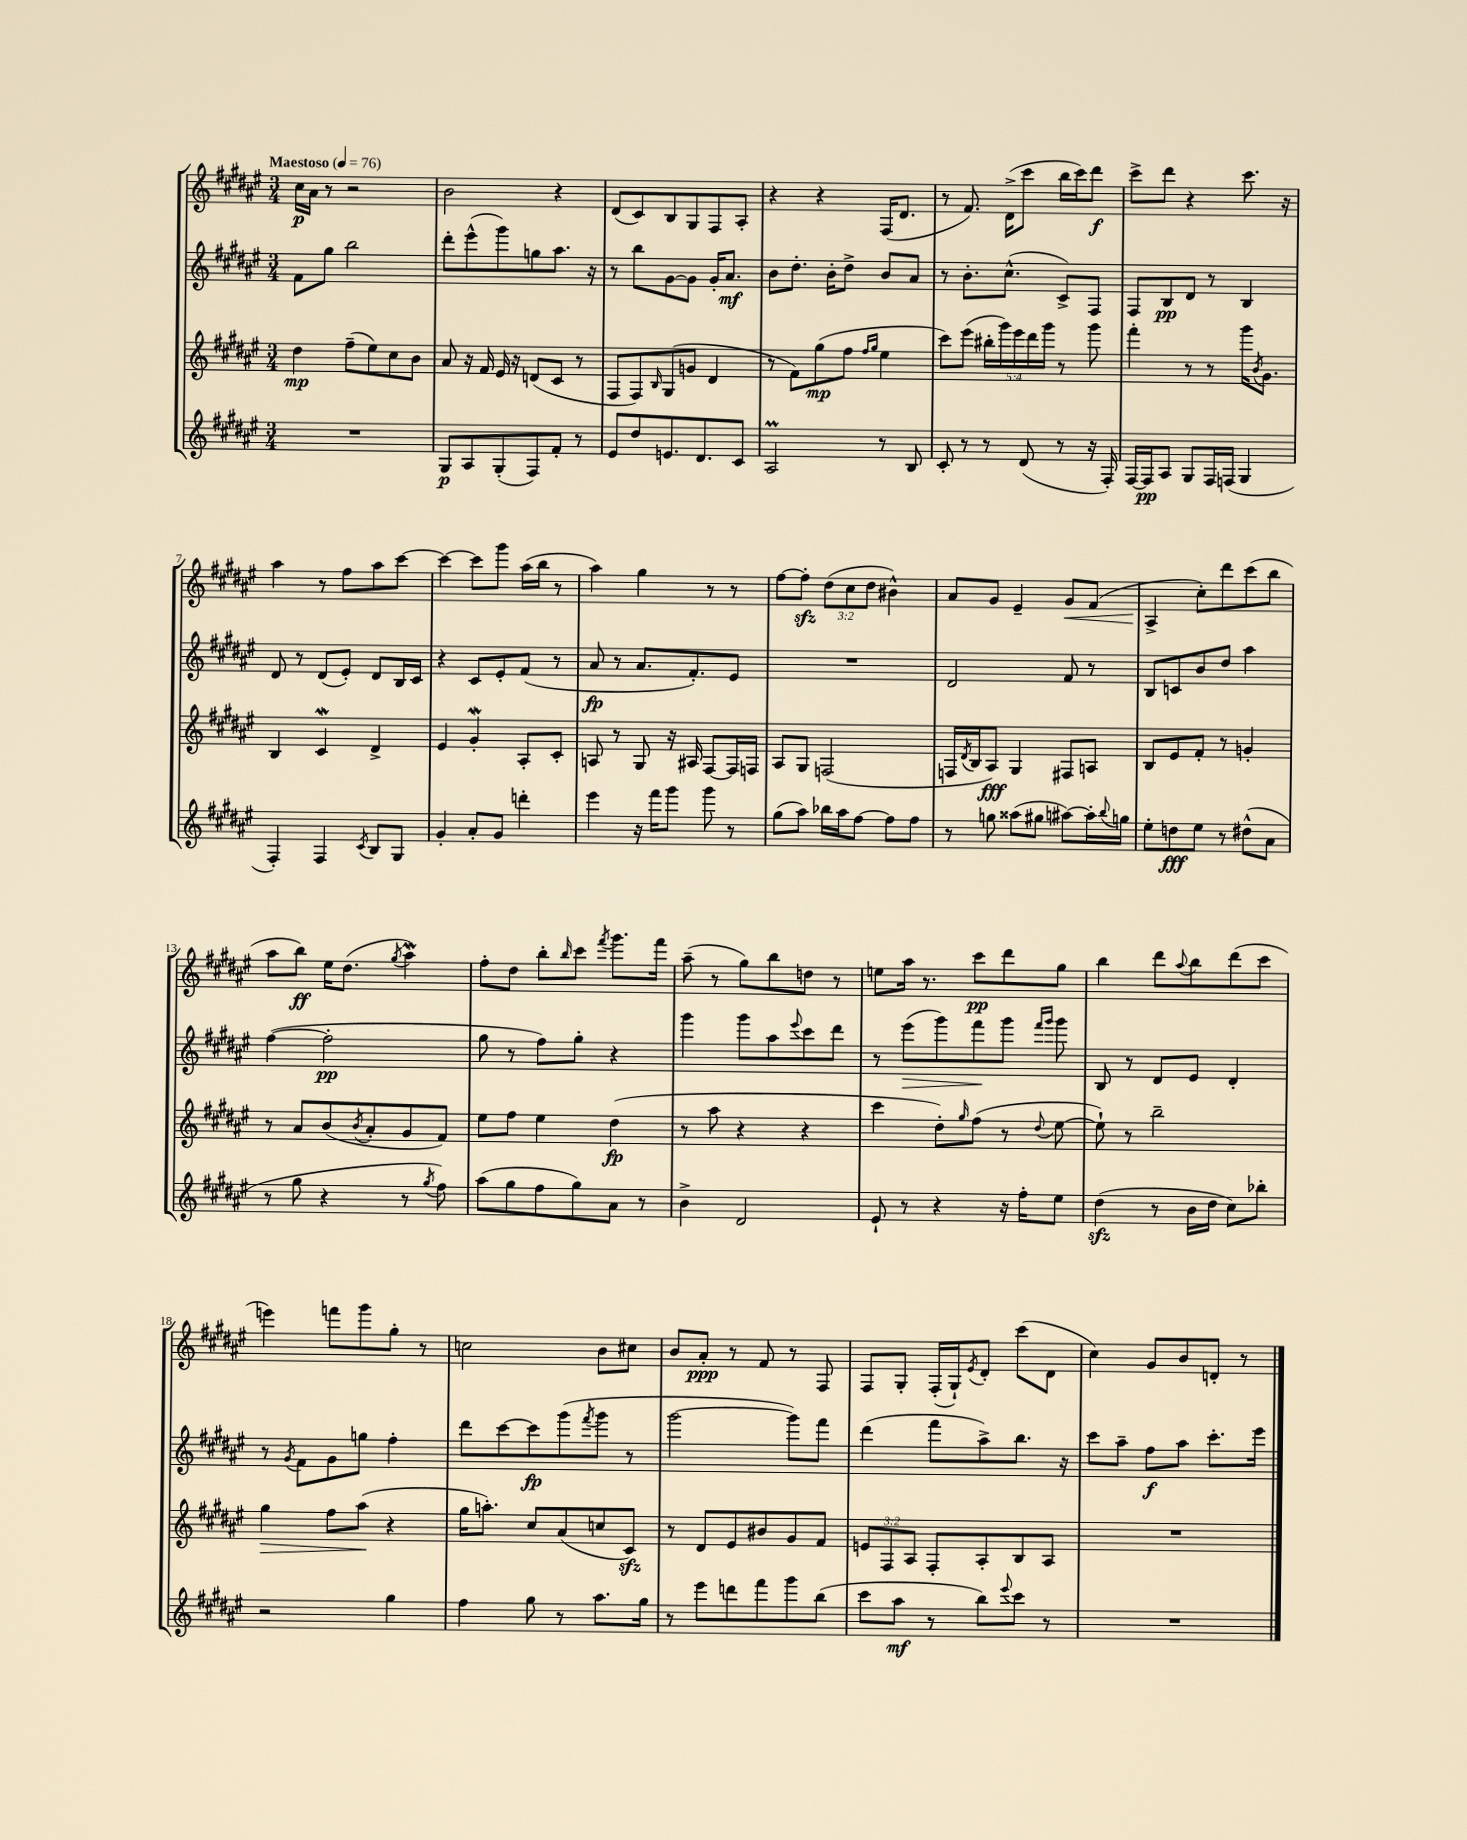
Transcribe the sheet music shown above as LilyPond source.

<<
\new StaffGroup <<
\new Staff = "s0" {
    \clef treble \key fis \major \numericTimeSignature \time 3/4 \override Staff.TupletNumber.text = #tuplet-number::calc-fraction-text \tempo "Maestoso" 4 = 76
    cis''16\p ais'16 r8 r2 |
    b'2 r4 |
    dis'8( cis'8) b8 gis8 fis8 ais8-. |
    r4 r4 fis16( dis'8. |
    r8 fis'8.) dis'16->( cis'''8 b''16 cis'''16) dis'''8\f |
    cis'''8-> dis'''8 r4 cis'''8. r16 |
    ais''4 r8 fis''8 ais''8 cis'''8~ |
    cis'''4~ cis'''8 gis'''8 ais''16( b''16 r8 |
    ais''4) gis''4 r8 r8 |
    fis''8~ fis''8-.\sfz \tuplet 3/2 { dis''8( cis''8 dis''8 } bis'4-^) |
    ais'8 gis'8 eis'4-- gis'8\< fis'8( |
    ais4->\! cis''8-.) dis'''8 cis'''8( b''8 |
    ais''8 b''8\ff) eis''16 dis''8.( \acciaccatura { gis''8 } ais''4\mordent) |
    fis''8-. dis''8 b''8-. \grace { b''16 } cis'''8 \acciaccatura { fis'''8 } gis'''8. fis'''16 |
    ais''8--( r8 gis''8) b''8 d''8 r8 |
    e''8 ais''16 r8. cis'''8\pp dis'''8 gis''8 |
    b''4 dis'''8 \appoggiatura { ais''8 } b''8 dis'''8( cis'''8 |
    e'''4) f'''8 gis'''8 gis''8-. r8 |
    c''2 b'8 cis''8 |
    b'8 ais'8-.\ppp r8 fis'8 r8 fis8 |
    fis8 gis8-. fis16-.( gis16-!) \acciaccatura { eis'8 } dis'8-. cis'''8( dis'8 |
    cis''4) gis'8 b'8 d'8-. r8 \bar "|." |
}
\new Staff = "s1" {
    \clef treble \key fis \major \numericTimeSignature \time 3/4
    fis'8 gis''8 b''2 |
    dis'''8-. eis'''8-^( gis'''8) g''8 ais''8. r16 |
    r8 b''8 gis'8~ gis'8 gis'16-. ais'8.\mf |
    b'8 dis''8.-. b'16-. dis''8-> b'8 ais'8 |
    r8 b'8.-. cis''8.-^( cis'8->) fis8 |
    fis8 b8\pp dis'8 r8 b4 |
    dis'8 r8 dis'8( eis'8-.) dis'8 b16 cis'16 |
    r4 cis'8 eis'8-. fis'8( r8 |
    ais'8\fp r8 ais'8. fis'8.-.) eis'8 |
    R2. |
    dis'2 fis'8 r8 |
    b8 c'8 b'8 dis''8 ais''4 |
    fis''4~( fis''2-.\pp |
    gis''8 r8 fis''8) gis''8-. r4 |
    gis'''4 gis'''8 ais''8 \appoggiatura { eis'''8 } cis'''8 dis'''8 |
    r8 eis'''8\>( gis'''8) fis'''8\! gis'''8 \grace { fis'''16 gis'''16 } gis'''8 |
    b8 r8 dis'8 eis'8 dis'4-. |
    r8 \acciaccatura { gis'8 } fis'8 gis'8 g''8 fis''4-. |
    dis'''8 cis'''8~ cis'''8\fp gis'''8( \acciaccatura { fis'''8 } gis'''8 r8 |
    gis'''2~ gis'''8) fis'''8 |
    dis'''4( fis'''8 ais''8->) b''8. r16 |
    cis'''8 ais''8-- fis''8\f ais''8 cis'''8.-. eis'''16 \bar "|." |
}
\new Staff = "s2" {
    \clef treble \key fis \major \numericTimeSignature \time 3/4 \override Staff.TupletNumber.text = #tuplet-number::calc-fraction-text
    dis''4\mp fis''8--( eis''8) cis''8 b'8 |
    ais'8 r16 fis'16 eis'16 r16 d'8( cis'8 r8 |
    fis8 fis8) \grace { b16 } gis8( g'8 dis'4 |
    r8 fis'8) gis''8\mp( fis''8 \grace { fis''16 gis''16 } eis''4 |
    cis'''8) eis'''8( \tuplet 5/4 { bis''16-. gis'''16) eis'''16 dis'''16 gis'''16 } r8 gis'''8 |
    fis'''4-. r8 r8 gis'''16 \acciaccatura { b'8 } gis'8. |
    b4 cis'4\mordent dis'4-> |
    eis'4 gis'4-.\mordent ais8-. cis'8-. |
    a8 r8 gis8 r16 ais16 fis8~ fis16 f16 |
    ais8 gis8 f2( |
    f16 \acciaccatura { dis'8 } b16 ais8\fff) gis4 fis8 a8 |
    b8 eis'8 fis'8-. r8 g'4-. |
    r8 ais'8 b'8( \acciaccatura { b'8 } ais'8-. gis'8 fis'8) |
    eis''8 fis''8 eis''4 dis''4\fp( |
    r8 ais''8 r4 r4 |
    cis'''4 dis''8-.) \grace { gis''16 } fis''8( r8 \appoggiatura { dis''8 } eis''8~ |
    eis''8-!) r8 b''2-- |
    gis''4\> fis''8 ais''8\!( r4 |
    gis''16 a''8.-.) cis''8 ais'8( c''8 cis'8\sfz) |
    r8 dis'8 eis'8 bis'8 gis'8 fis'8 |
    \tuplet 3/2 { e'8 fis8 ais8 } fis8-. ais8-. b8 ais8 |
    R2. \bar "|." |
}
\new Staff = "s3" {
    \clef treble \key fis \major \numericTimeSignature \time 3/4
    R2. |
    gis8\p ais8 gis8-.( fis8) fis'8-. r8 |
    eis'8 dis''8 e'8. dis'8. cis'8 |
    ais2\prall r8 b8 |
    cis'8-. r8 r8 dis'8( r8 r16 fis16-.) |
    fis16~ fis16\pp ais8 gis8 fis16 f16( gis4 |
    fis4-.) fis4 \acciaccatura { cis'8 } b8 gis8 |
    gis'4-. ais'8-. gis'8 d'''4-. |
    eis'''4 r16 fis'''16 gis'''8 gis'''8 r8 |
    gis''8( ais''8) bes''16 ais''16 fis''8~ fis''8 fis''8 |
    r8 g''8 aisis''8( gis''8 ais''8~) ais''16-. \appoggiatura { b''8 } g''16 |
    eis''8-. d''8\fff eis''8 r8 dis''8-^( ais'8 |
    r8 gis''8 r4 r8 \acciaccatura { gis''8 } fis''8) |
    ais''8( gis''8 fis''8 gis''8) ais'8 r8 |
    b'4-> dis'2 |
    eis'8-! r8 r4 r16 fis''16-. eis''8 |
    dis''4\sfz( r8 b'16 dis''16 cis''8) bes''8-. |
    r2 gis''4 |
    fis''4 gis''8 r8 ais''8. gis''16 |
    r8 eis'''8 d'''8 fis'''8 gis'''8 b''8( |
    cis'''8 ais''8\mf r8 b''8) \appoggiatura { eis'''8 } cis'''8 r8 |
    R2. \bar "|." |
}
>>
>>
